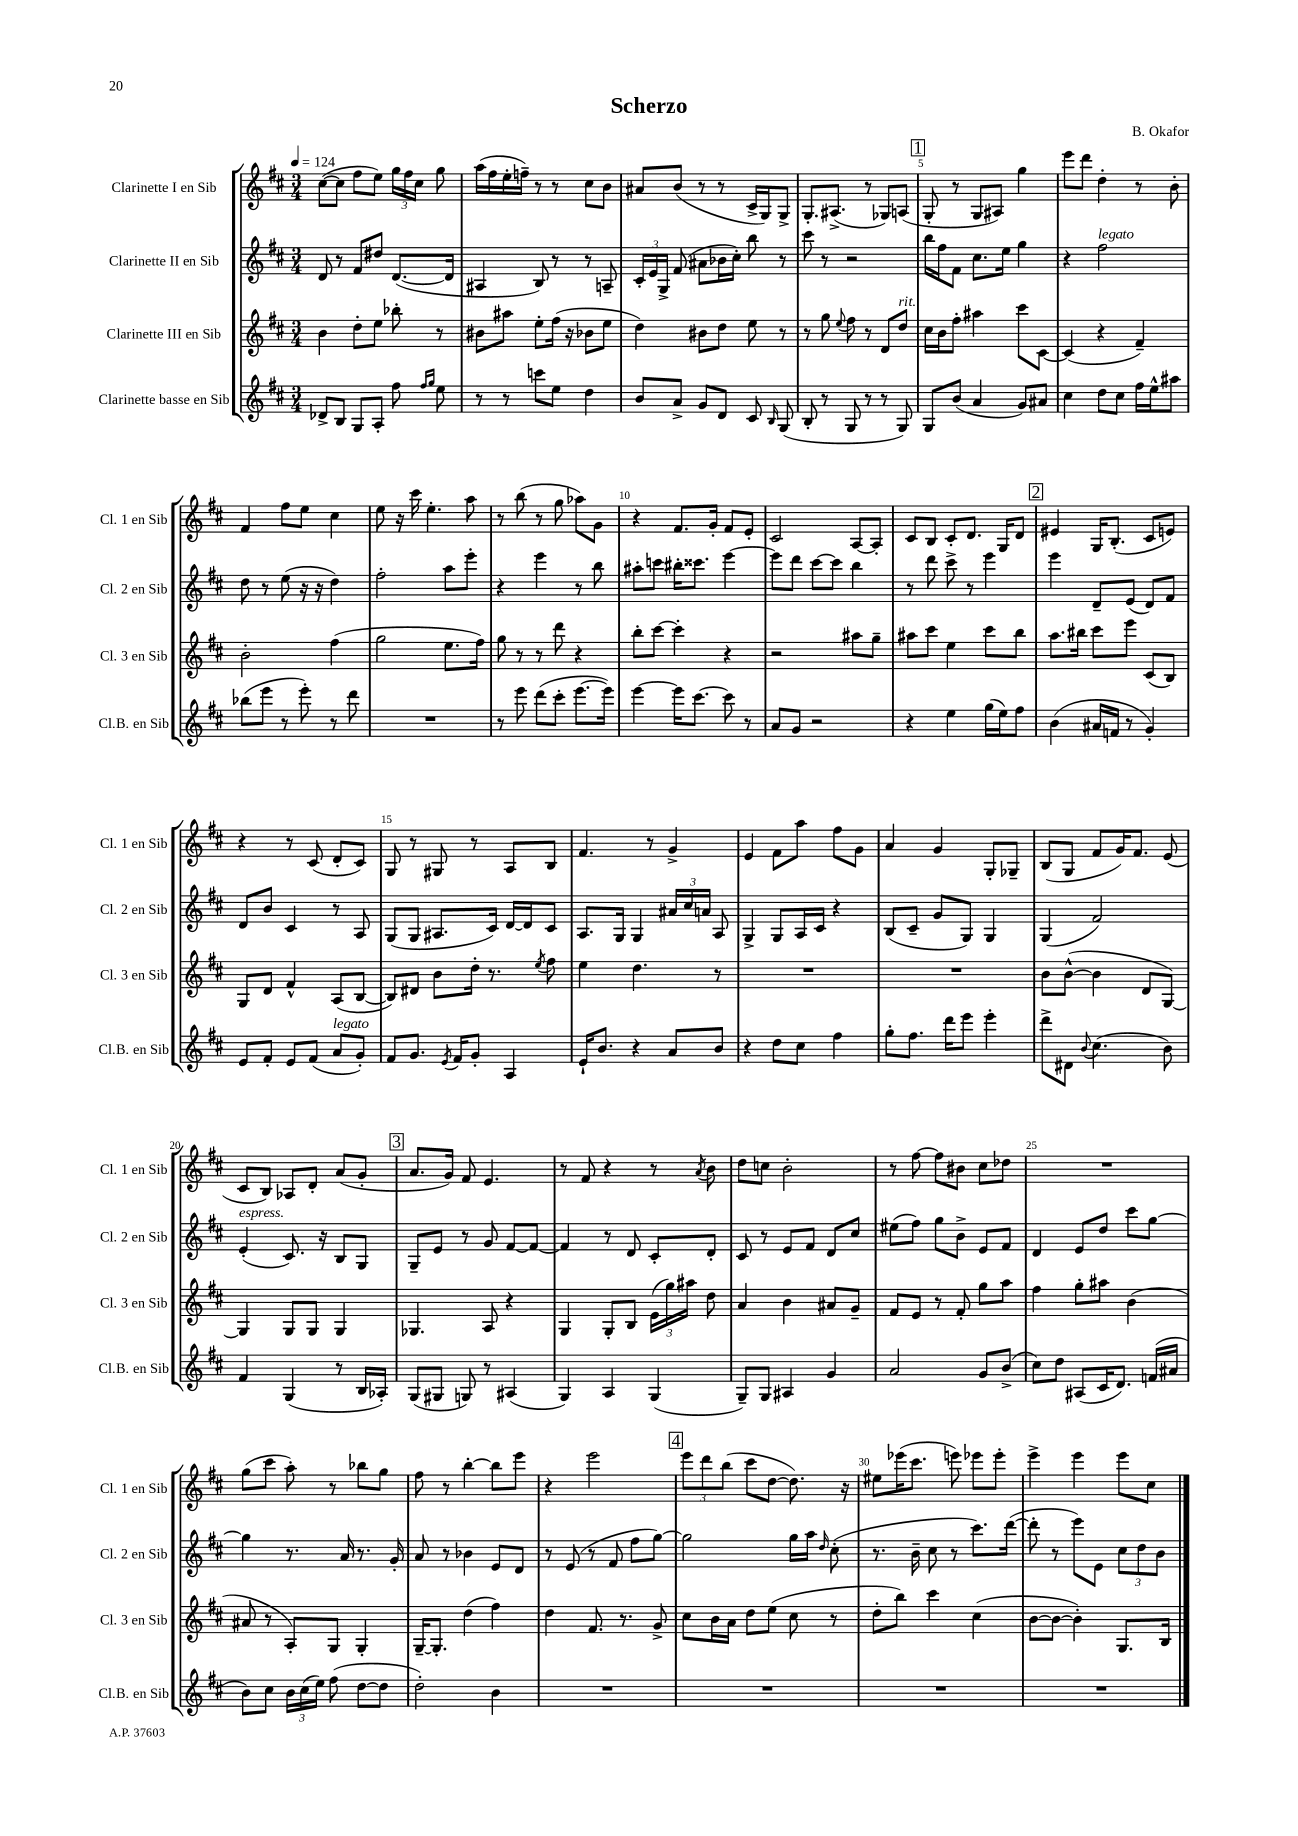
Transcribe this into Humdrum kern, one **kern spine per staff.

**kern	**kern	**kern	**kern
*staff4	*staff3	*staff2	*staff1
*clefG2	*clefG2	*clefG2	*clefG2
*k[f#c#]	*k[f#c#]	*k[f#c#]	*k[f#c#]
*M3/4	*M3/4	*M3/4	*M3/4
*MM124	*MM124	*MM124	*MM124
8d-^	4b	8d	([8cc#
8B	.	8r	8cc#]
8G	8dd'	8f#	8ff#
8A'	8ee	8dd#	8ee)
8ff#	8bb-'	([8.d	24gg
.	.	.	24ff#
.	.	.	24cc#
16qqff#	.	.	.
16qqgg	.	.	.
8ee	8r	.	8gg
.	.	16d]	.
=	=	=	=
8r	8b#	4A#	(16aa
.	.	.	16ff#
8r	8aa#	.	16ee'
.	.	.	16ff~)
8ccc	8ee'	8B)	8r
8ee	(16ff#	8r	8r
.	16r	.	.
4dd	8b-	8r	8cc#
.	8ee	8A~	8b
=	=	=	=
8b	4dd)	24c#'	8a#
.	.	24e	.
.	.	24G^	.
8a^	.	(8f#	(8b
8g	8b#	8a#	8r
8d	8dd	16b-	8r
.	.	16cc#')	.
8c#	8ee	8bb	16c#^
.	.	.	16G)
16qqB	.	.	.
(8G	8r	8r	8G^
=	=	=	=
8B'	8r	8ccc#	8.G'
8r	8gg	8r	.
.	.	.	(8.A#^
.	8qqee	.	.
8G	8ff#	2r	.
8r	8r	.	8r
8r	8d	.	8G-)
8G)	8dd	.	(8A
=	=	=	=
8G	16cc#	16bb	8G'
.	16b	16ff#	.
(8b	8ff#'	8f#	8r
4a	4aa#	8.cc#	8G
.	.	.	8A#)
.	.	16ee	.
8g)	8ccc#	4gg	4gg
8a#	[8c#	.	.
=	=	=	=
4cc#	(4c#]	4r	8eee
.	.	.	8ddd
8dd	4r	2ff#	4dd'
8cc#	.	.	.
16ff#	4f#~)	.	8r
16ee^^	.	.	.
8aa#	.	.	8b'
=	=	=	=
(8bb-	2b'	8dd	4f#
8eee	.	8r	.
8r	.	(8ee	8ff#
8eee')	.	16r	8ee
.	.	16r	.
8r	(4ff#	4dd)	4cc#
8ddd	.	.	.
=	=	=	=
2.r	2gg	2ff#'	8ee
.	.	.	16r
.	.	.	16ccc#
.	.	.	4.ee'
.	8.ee	8aa	.
.	.	8eee'	8aa
.	16ff#)	.	.
=	=	=	=
8r	8gg	4r	8r
8eee	8r	.	(8bb
(8ddd	8r	4eee	8r
8ccc#'	8ddd	.	8gg
[8.eee	4r	8r	8aa-)
.	.	8bb	8g
16eee])	.	.	.
=	=	=	=
[4eee	8bb'	8aa#'	4r
.	[8ccc#	8ccc	.
16eee]	4ccc#']	16bb#'	8.f#
[8.ccc#	.	8.ccc##	.
.	.	.	16g'
8ccc#]	4r	[4eee	8f#
8r	.	.	8e'
=	=	=	=
8a	2r	8eee]	2c#
8g	.	8ddd	.
2r	.	[8ccc#	.
.	.	8ccc#]	.
.	8aa#	4bb	[8A
.	8gg~	.	8A']
=	=	=	=
4r	8aa#	8r	8c#
.	8ccc#	8ddd	8B
4ee	4ee	8ccc#^	8c#'
.	.	8r	8.d
(16gg	8ccc#	4eee	.
16ee)	.	.	16G
8ff#	8bb	.	8d
=	=	=	=
(4b	8.aa	4eee	4e#
.	16bb#	.	.
16a#	8ccc#	8d~	16G
16f	.	.	(8.B'
8r	8eee	(8e	.
4g')	(8c#	8d)	8c#
.	8B)	8f#	8e)
=	=	=	=
8e	8G	8d	4r
8f#'	8d	8b	.
8e	4f#^^	4c#	8r
(8f#	.	.	(8c#
8a	(8A	8r	8d'
8g')	[8B	8A	8c#)
=	=	=	=
8f#	8B])	(8G	8G
8.g	8d#	8G	8r
.	8b	8.A#	8G#
8qe	.	.	.
16f#	.	.	.
8g'	16dd'	.	8r
.	8.r	16c#)	.
4A	.	[16d	8A
.	.	16d]	.
.	8qee	.	.
.	8ff#	8c#	8B
=	=	=	=
16e`	4ee	8.A	4.f#
8.b	.	.	.
.	.	16G	.
4r	4.dd	4G	.
.	.	.	8r
8a	.	24a#	4g^
.	.	24cc#	.
.	.	24a	.
8b	8r	8A	.
=	=	=	=
4r	2.r	4G^	4e
8dd	.	8G	8f#
8cc#	.	16A	8aa
.	.	16c#	.
4ff#	.	4r	8ff#
.	.	.	8g
=	=	=	=
8gg'	2.r	(8B	4a
8.ff#	.	8c#~	.
.	.	8g	4g
16ddd	.	.	.
8eee	.	8G)	.
4eee'	.	4G	8G'
.	.	.	8G-~
=	=	=	=
8ddd^	8b	(4G	(8B
8d#	([8b^^	.	8G
8qqb	.	.	.
(4.cc#	4b]	2f#)	8f#
.	.	.	16g)
.	.	.	8.f#
.	8d	.	.
8b)	[8G)	.	(8e
=	=	=	=
4f#	4G]	(4e'	8c#
.	.	.	8B)
(4G	8G	8.c#)	8A-
.	8G	.	8d'
.	.	16r	.
8r	4G	8B	(8a
16B	.	8G	8g'
16A-')	.	.	.
=	=	=	=
(8G	4.G-	8G~	8.a
8G#	.	8e	.
.	.	.	16g)
8G)	.	8r	8f#
8r	8A	8g	4.e
(4A#	4r	[8f#	.
.	.	8f#_	.
=	=	=	=
4G)	4G	4f#]	8r
.	.	.	8f#
4A	8G'	8r	4r
.	8B	8d	.
(4G	(24e	8c#'	8r
.	24gg)	.	.
.	24aa#	.	.
.	.	.	8qa
.	8dd	8d'	8b
=	=	=	=
8G~)	4a	8c#	8dd
8G	.	8r	8cc
4A#	4b	8e	2b'
.	.	8f#	.
4g	8a#	8d	.
.	8g~	8cc#	.
=	=	=	=
2a	8f#	(8ee#	8r
.	8e	8ff#)	[8ff#
.	8r	8gg	8ff#]
.	8f#'	8b^	8b#
8g	8gg	8e	8cc#
(8b^	8aa	8f#	8dd-
=	=	=	=
8cc#)	4ff#	4d	2.r
8dd	.	.	.
(8A#	8gg'	8e	.
16c#	8aa#	8dd	.
8.d)	.	.	.
.	(4b	8ccc#	.
(16f	.	[8gg	.
16a#	.	.	.
=	=	=	=
8b)	8a#	4gg]	(8gg
8cc#	8r	.	8ccc#
24b	8A')	8.r	8aa')
(24cc#	.	.	.
24ee)	.	.	.
(8ff#	8G	.	8r
.	.	16a	.
[8dd	4G'	8.r	8bb-
8dd]	.	.	8gg
.	.	16g'	.
=	=	=	=
2dd')	[16G~	8a	8ff#
.	8.G']	.	.
.	.	8r	8r
.	(4dd	4b-	[4bb'
4b	4ff#)	8e	8bb]
.	.	8d	8eee
=	=	=	=
2.r	4dd	8r	4r
.	.	(8e	.
.	8.f#	8r	2eee
.	.	8f#	.
.	8.r	.	.
.	.	8ff#	.
.	8g^	[8gg)	.
=	=	=	=
2.r	8cc#	2gg]	12eee
.	.	.	12ddd
.	16b	.	.
.	.	.	(12bb
.	16a	.	.
.	8dd	.	8ccc#
.	(8ee	.	[8dd
.	8cc#	16gg	8.dd])
.	.	16aa	.
.	.	16qqdd	.
.	8r	(8cc#'	.
.	.	.	16r
=	=	=	=
2.r	8dd'	8.r	8ee#
.	8bb)	.	(16eee-
.	.	16b~	8.ccc#
.	4ccc#	8cc#	.
.	.	8r	8eee)
.	(4cc#	8.ccc#)	8eee-
.	.	.	8eee-'
.	.	([16ddd	.
=	=	=	=
2.r	[8b	8ddd']	4eee^
.	8b_	8r	.
.	4b'])	8eee)	4eee
.	.	8e	.
.	8.G	12cc#	8eee
.	.	12dd	.
.	.	.	8cc#
.	.	12b	.
.	16B	.	.
==	==	==	==
*-	*-	*-	*-
